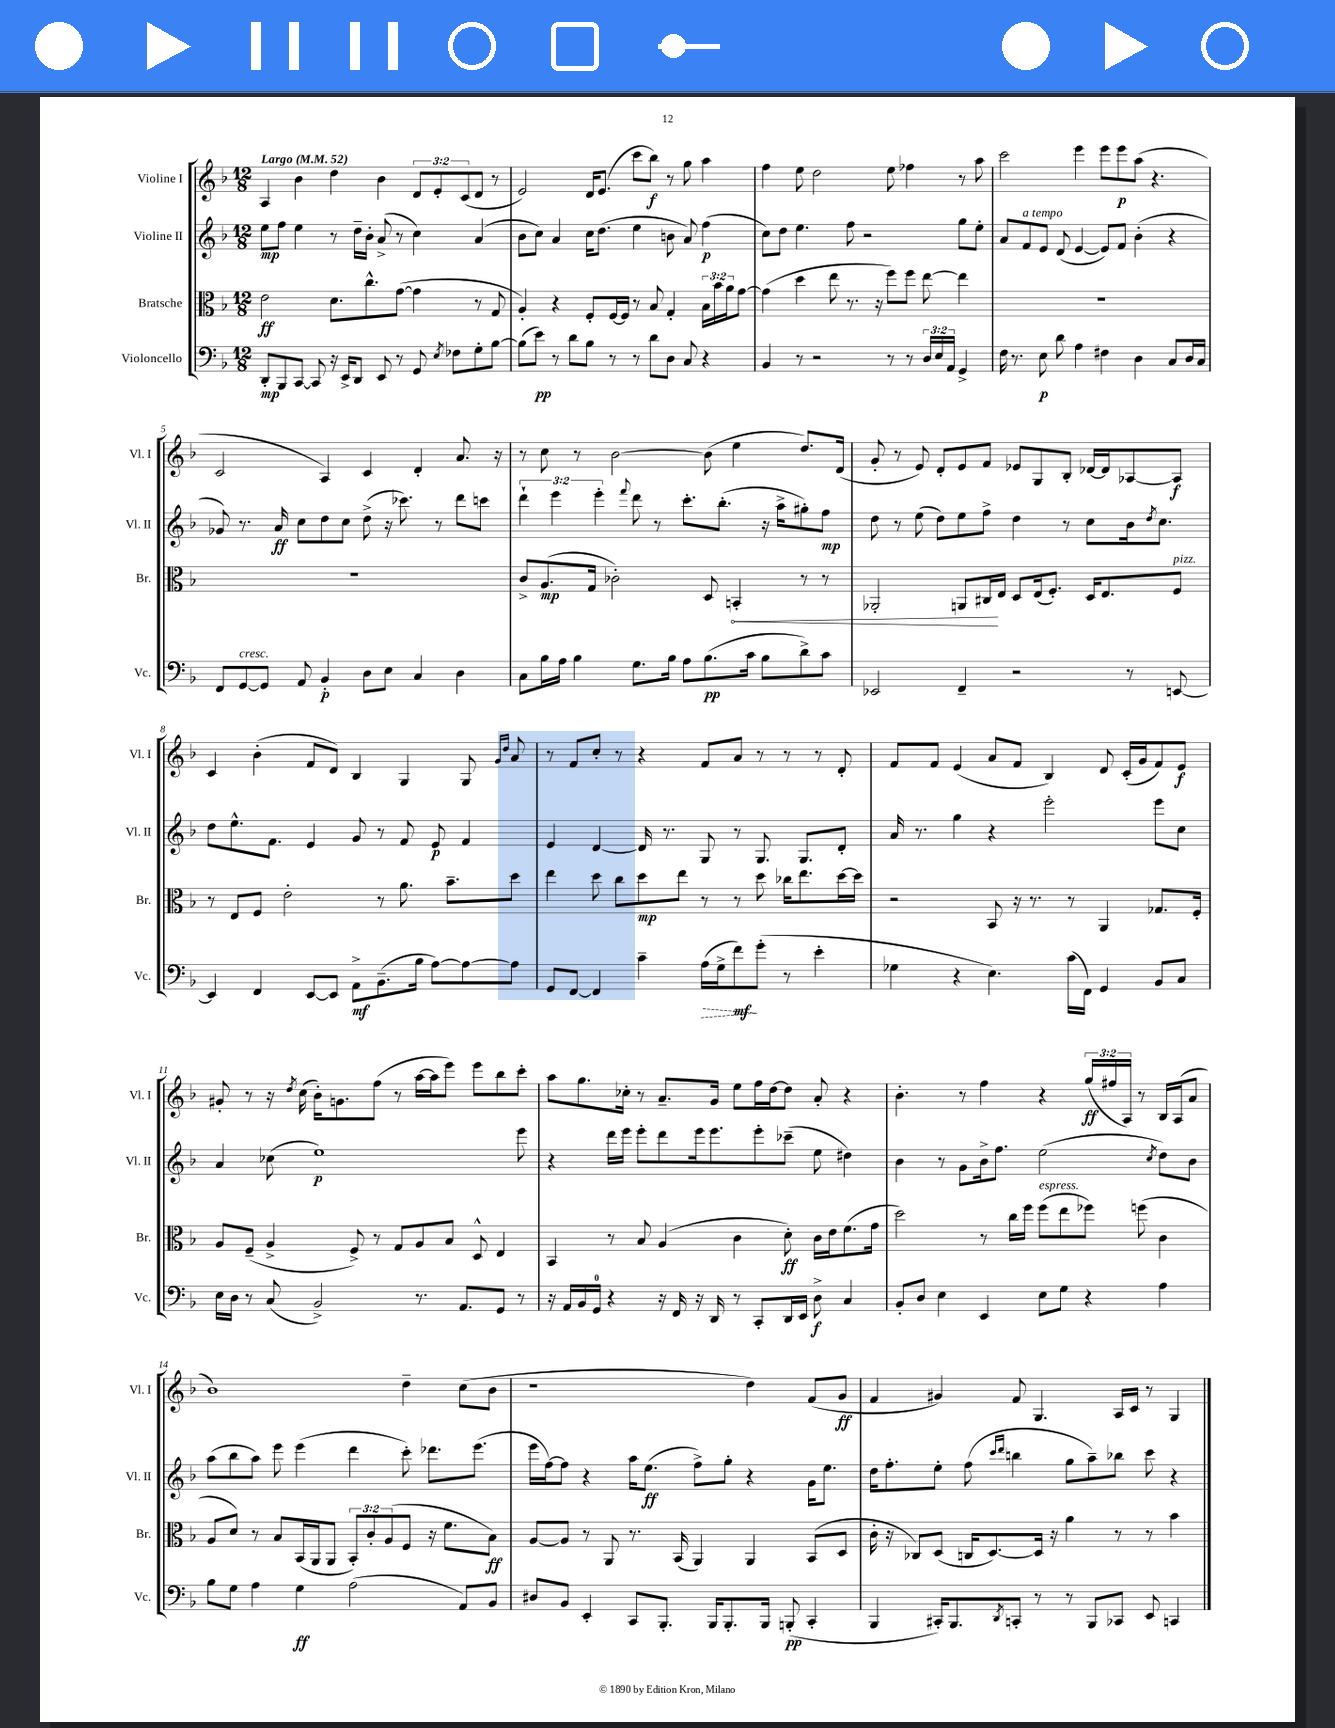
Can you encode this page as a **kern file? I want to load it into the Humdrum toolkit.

**kern	**kern	**kern	**kern
*staff4	*staff3	*staff2	*staff1
*clefF4	*clefC3	*clefG2	*clefG2
*k[b-]	*k[b-]	*k[b-]	*k[b-]
*M12/8	*M12/8	*M12/8	*M12/8
*MM52	*MM52	*MM52	*MM52
8DD'/L	2e\	8ee\L	4A/
8BBB-/	.	8ff\J	.
[8CC/J	.	4ee\	4b-\
8CC/]	.	.	.
16r	8.d\L	8r	4dd\
16EE^/LK	.	.	.
8DD/J	.	16dd~\LL	.
.	8.cc^^\	16b-'\JJ	.
8EE/	.	(8a^/	4b-\
8r	([8g\J	8r	.
8GG/	4g\]	4cc\)	12d/L
.	.	.	12e'/
8qE/	.	.	.
8F-\L	.	.	.
.	.	.	(12c/
8G'\	8r	(4a/	8d/J
[8B-\J	8G/	.	8r
=	=	=	=
(8B-\]L	4A'/)	8b-\L	2e/)
8e\J)	.	8cc\J)	.
8r	4r	4a/	.
8d\L	.	.	.
8B-\J	8F'/L	16cc\LK	16d/LK
.	.	(8.dd\J	(8.e/J
8r	[16F/L	.	.
.	16F/]JJ	.	.
8r	8r	4ee\	8ccc\L
8d\L	8B-/	.	8bb-\J)
8D\J	4G'/	8b\	8r
8C/	.	8a/)	8gg\
4r	24B-\LL	(4ff\	4aa\
.	24b-\	.	.
.	24a\J	.	.
.	[8g\J	.	.
=	=	=	=
4BB-/	(4g\]	8cc\L)	4ff\
.	.	8dd\J	.
8r	4dd\	4.ee\	8ee\
2r	.	.	2dd\
.	8ee\	.	.
.	8.r	8ff\	.
.	.	2r	.
.	16r	.	.
8r	8ff\L)	.	8ee\
8r	8ff\J	.	4ff-\
24D/LL	[8ee\	.	.
24E/	.	.	.
24AA/JJ	.	.	.
4GG^/	4ee\]	8gg\L	8r
.	.	8ee'\J	8aa\
=	=	=	=
16F\	1.r	8a/L	2ccc\
8.r	.	.	.
.	.	8f/	.
8E\	.	8e/J	.
8d\	.	(8d/	.
4A\	.	[4e/	4eee\
4F#\	.	8e/]L)	8eee\L
.	.	8f/J	8eee\
4D\	.	(4b-'\	(8aa\J
.	.	.	4.r
8C/L	.	4r	.
16D/L	.	.	.
16C/JJ	.	.	.
=	=	=	=
8FF/L	1.r	8g-/)	2c/
[8GG/	.	8.r	.
8GG/]J	.	.	.
.	.	16a/	.
8AA/	.	8cc\L	.
4BB-'/	.	8dd\	4A/)
.	.	8cc\J	.
8D\L	.	(8dd^\	4c/
8E\J	.	16r	.
.	.	8.ccc-\)	.
4C/	.	.	4d'/
.	.	8r	.
4D\	.	8ddd\L	8.a/
.	.	8ccc\J	.
.	.	.	16r
=	=	=	=
8C\L	8c^/L	6ddd`\	8r
16B-\L	(8.A/	.	8cc\
.	.	6eee\	.
16A\JJ	.	.	.
4B-\	.	.	8r
.	16G/Jk	.	.
.	.	6eee'\	.
.	2c-'\)	.	[2b-\
.	.	8qqfff/	.
8.G\L	.	8ddd\	.
.	.	8r	.
16B-\Jk	.	.	.
8A\L	.	8.ccc'\L	.
(8.B-\	8D/	.	(8b-\]
.	.	(8.bb-'\J	.
.	4BB'/	.	4ee\
16c\Jk	.	.	.
8B-\L	.	16r	.
.	.	16aa^\LK	.
8d^\)	8r	8gg#'\)	8.dd/L)
8c\J	8r	8ff\J	.
.	.	.	(16d/Jk
=	=	=	=
2EE-/	2AA-'/	8dd\	8g'/
.	.	8r	8r
.	.	(8ee\	8e/)
.	.	8dd\L)	8d'/L
4FF~/	8AA/L	8ee\	8e/
.	16C#/L	8ff^\J	8f/J
.	16E/JJ	.	.
2r	8D/L	4dd\	8e-/L
.	(16E/k	.	8G/
.	8.F'/J)	.	.
.	.	8r	8B-'/J
.	16D/LK	8cc\L	[16d-/LL
.	8.E/	.	16d-/]J
8r	.	16b-\k	[8A-/
.	.	8qdd/	.
.	.	8.cc\J	.
[8EE/	8F/J	.	8A-/]J
=	=	=	=
4EE/]	8r	8dd\L	4c/
.	8E/L	8.ee^^\	.
4FF/	8F/J	.	(4b-'\
.	.	8.f\J	.
.	2e'\	.	.
[8EE/L	.	4e/	8f/L
8EE/]J	.	.	8d/J)
8AA^\L	.	8g/	4B-/
(8.BB-~\	8r	8r	.
.	8.a\	8f/	4G/
16B-\Jk	.	.	.
[8A\L)	.	8e/	.
.	8.b-~\L	.	.
8A\_	.	4f/	8G/
.	.	.	16qqg/LL
.	.	.	16qqdd/JJ
8A\]J	8dd\J	.	8a/
=	=	=	=
8GG/L	4ee\	4e/	8r
[8FF/J	.	.	8f/L
4FF/]	8dd\	[4d/	8cc'/J
.	8cc\L	.	8r
4c~\	8dd\	16d/]	4r
.	.	8.r	.
.	8ee\J	.	.
(16A\LL	8r	8G/	8f/L
16G^\J	.	.	.
8f\)	8r	8r	8a/J
(8g'\J	8dd\	8.G/	8r
8r	16cc-\LK	.	8r
.	8.ee\	8.G/L	.
4e'\	.	.	8r
.	[16dd\L	8d'/J	8d'/
.	16dd\]JJ	.	.
=	=	=	=
4G-\	2r	16a/	8f/L
.	.	8.r	.
.	.	.	8f/J
4r	.	4gg\	(4e/
4.E\)	8BB-/	4r	8a/L
.	16r	.	8f/J
.	8.r	.	.
.	.	2eee'\	4B-/)
(16c\LL	8r	.	.
16FF\JJ)	.	.	.
4GG/	4AA/	.	8d/
.	.	.	(16c'/LL
.	.	.	16g/J
8BB-/L	8.G-/L	8eee\L	8f/)
8C/J	.	8cc\J	8e/J
.	16F'/Jk	.	.
=	=	=	=
16E\LL	8A/L	4a/	8g#'/
16D\JJ	.	.	.
8r	(8F~/J	.	8r
(8C/	4A^/	(8cc-\	16r
.	.	.	8qdd/
.	.	.	(16cc\
2BB-^/)	.	1ee)	16b-'\LK)
.	.	.	8.g\
.	8F^/)	.	.
.	8r	.	(8ff\J
.	8G/L	.	8r
8.r	8A/	.	[16aa\LL
.	.	.	16aa\]J
.	8B-/J	.	8eee\J)
8.AA/L	.	.	.
.	8D^^/	.	8eee\L
8GG/J	4E/	.	8bb-\
8r	.	8eee\	8ccc'\J
=	=	=	=
16r	4BB-/	4r	8aa\L
16AA/LL	.	.	.
16BB-/	.	.	8.gg\
16GG/JJ	.	.	.
4r	8r	16ddd\LL	.
.	.	16eee\JJ	16cc-'\Jk
.	8B-/	8eee'\L	8r
16r	(4A/	8ddd\	8.a~/L
16FF/	.	.	.
16r	.	16eee\k	.
16DD/	.	8.eee\	16g/Jk
8r	4c\	.	8ee\L
8CC'/L	.	8eee'\	16ff\L
.	.	.	[16dd\J
16DD/L	8d'\)	(8ccc-~\J	8dd\]J
16EE/JJ	.	.	.
8D^\	16c\LL	8ee\	8a'/
.	16e\J	.	.
4C/	(8.f\	4dd#\)	4r
.	16g\Jk	.	.
=	=	=	=
8BB-'/L	2dd\)	4b-\	4.b-'\
8D/J	.	.	.
4E\	.	8r	.
.	.	8g\L	8r
4EE/	8r	16b-^\k	4ff\
.	.	8.ff\J	.
.	16cc\LL	.	.
.	16ff\JJ	.	.
8E\L	(8ff\L	(2ee\	4r
8G\J	8ee\	.	.
4r	8ff-\J)	.	(24gg/LL
.	.	.	24ff#/
.	.	.	24A/JJ)
.	(8ff\	.	8r
.	.	8qcc/	.
4A\	4c\	8dd\L)	16B-/LL
.	.	.	(16A/J
.	.	8b-\J	8a/J
=	=	=	=
8B-\L	8A/L	(8aa\L	1b-)
8G\J	8d/J)	8bb-\	.
4A\	8r	8aa\J)	.
.	8B-/L	8eee\	.
4G\	(16BB-/L	(4eee\	.
.	16AA/J	.	.
.	8AA/J	.	.
(2A\	12BB-'/L)	4ddd\	.
.	12c'/	.	.
.	(12A/	.	.
.	8F/J	8ccc'\)	4dd~\
.	16r	8.ddd-\L	.
.	8.f\L	.	.
8AA/L)	.	.	(8cc\L
.	.	(8.eee\J	.
8BB-/J	8B-\J)	.	8b-\J
=	=	=	=
8D#/L	[8A/L	16eee\LL	1r
.	.	[16ff\J)	.
8BB-/J	8A/]J	8ff\]J	.
4EE'/	8r	4r	.
.	8AA/	.	.
8CC/L	8.r	16aa\LK	.
.	.	(8.ee\J	.
8.BBB-'/J	.	.	.
.	(16BB-/	.	.
.	4AA/)	8ff^\L)	.
16BBB-/LK	.	.	.
8.BBB-'/	.	8gg'\J	.
.	4AA/	4r	4dd\)
16BBB-/Jk	.	.	.
(8BBB'/	.	.	.
4CC'/	(8BB-/L	16g\LK	(8f/L
.	.	8.ee\J	.
.	8D/J	.	8g/J
=	=	=	=
4BBB-/	16c'\	16dd\LK	4f/
.	16r	8.ff'\	.
.	8C-/L)	.	.
16CC#'/LK)	(8D/J	8ee'\J	4g#/)
8.BBB-/	.	.	.
.	16C/LK	(8ff\	.
.	[8.D/)	.	.
.	.	16qqccc/LL	.
8qDD/	.	16qqddd/JJ	.
8CC'/J	.	4bb\	8f/
8r	16D/]Jk	.	4.G/
.	16r	.	.
8r	4a\	8gg\L	.
8BBB-/L	.	8aa~\)	.
8CC-/J	8r	8bb-\J	16A/LL
.	.	.	16c/JJ
8EE/	8r	8ccc\	8r
4CC/	4b-\	4r	4G/
==	==	==	==
*-	*-	*-	*-
